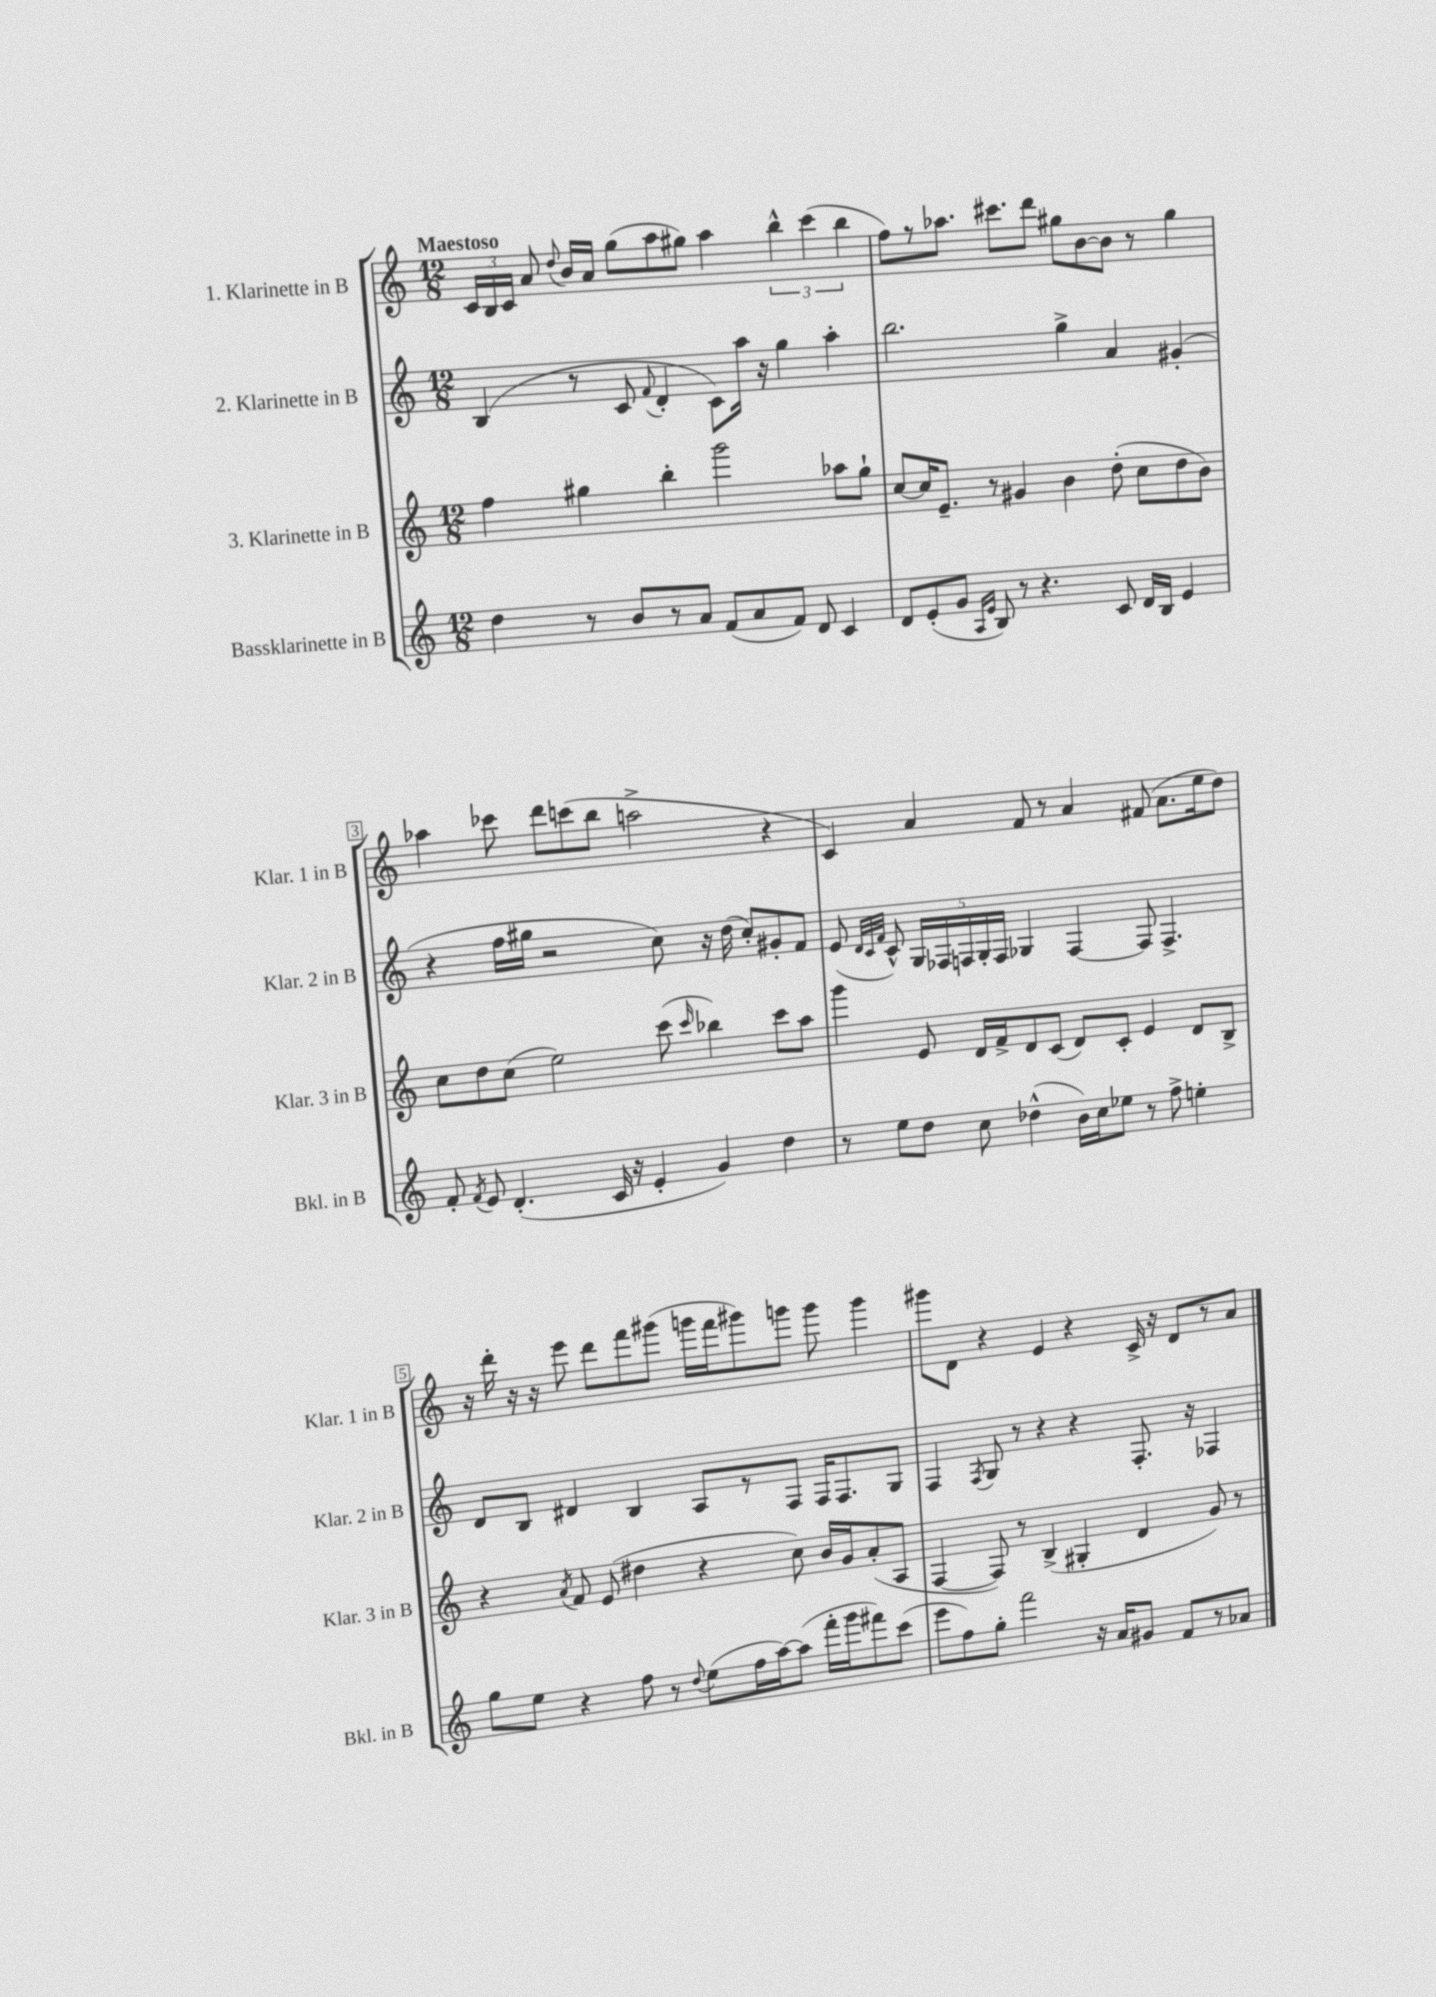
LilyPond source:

<<
\new StaffGroup <<
\new Staff = "s0" \with { instrumentName = "1. Klarinette in B" shortInstrumentName = "Klar. 1 in B" } {
    \clef treble \key c \major \numericTimeSignature \time 12/8 \tempo "Maestoso"
    \autoBeamOff \tuplet 3/2 { c'16[ b16 c'16] } a'8 \appoggiatura { d''8 } b'16[ a'16] g''8[( a''8 gis''8]) a''4 \tuplet 3/2 { b''4-^ c'''4( b''4 } |
    f''8[) r8 aes''8.] cis'''8.[ d'''8] gis''8[ b'8~ b'8] r8 gis''4 |
    aes''4 ces'''8 d'''8[ c'''8( b''8] a''2-> r4 |
    c'4) a'4 f'8 r8 a'4 fis'8( a'8.[ e''16 d''8]) |
    r16 d'''16-. r16 r16 e'''8 d'''8[ f'''8 gis'''8]( g'''16[ f'''16 gis'''8) g'''8] g'''8 g'''4 |
    gis'''8[ d'8] r4 e'4 r4 c'16-> r16 d'8[ r8 a'8] \bar "|." |
}
\new Staff = "s1" \with { instrumentName = "2. Klarinette in B" shortInstrumentName = "Klar. 2 in B" } {
    \clef treble \key c \major \numericTimeSignature \time 12/8
    \autoBeamOff b4( r8 c'8 \appoggiatura { f'8 } d'4-. c'8[) a''16] r16 g''4 a''4-. |
    b''2. g''4-> a'4 gis'4-.( |
    r4 f''16[ gis''16] r2 c''8) r16 d''16( c''8[-.) gis'8-. f'8] |
    e'8( \grace { d'32[ c'32 f'32] } c'8-^) \tuplet 5/4 { g16[ fes16 f16 g16-. f16] } ges4 f4~ f8 f4.-> |
    d'8[ b8] dis'4 b4 a8[ r8 f8] f16[ f8. g8] |
    f4 \acciaccatura { f8 } g8 r8 r4 r4 f8.-. r16 fes4 \bar "|." |
}
\new Staff = "s2" \with { instrumentName = "3. Klarinette in B" shortInstrumentName = "Klar. 3 in B" } {
    \clef treble \key c \major \numericTimeSignature \time 12/8
    \autoBeamOff f''4 gis''4 b''4-. g'''2 aes''8[ gis''8]-! |
    c''8[~ c''16 e'8.]-- r8 gis'4 b'4 d''8-.( c''8[ d''8 b'8]) |
    c''8[ d''8 c''8]( e''2) c'''8( \grace { c'''16 } bes''4) c'''8[ a''8] |
    g'''4 e'8 d'16[ f'16-> d'8 c'8]( d'8[) c'8]-. e'4 d'8[ b8]-> |
    r4 \acciaccatura { a'8 } f'8 e'8( dis''4 r4 c''8) b'16[ g'16 a'8-.( a8] |
    f4~ f8) r8 b4->( gis4-. d'4 g'8) r8 \bar "|." |
}
\new Staff = "s3" \with { instrumentName = "Bassklarinette in B" shortInstrumentName = "Bkl. in B" } {
    \clef treble \key c \major \numericTimeSignature \time 12/8
    \autoBeamOff d''4 r8 b'8[ r8 a'8] f'8[( a'8 f'8]) d'8 c'4 |
    d'8[ e'8-.( g'8] \grace { a16[ e'16] } b8) r8 r4. c'8 d'16[ b16] e'4 |
    f'8-. \acciaccatura { f'8 } e'8 d'4.-.( c'16 r16 e'4-. g'4) d''4 |
    r8 e''8[ d''8] c''8 des''4-^( b'16[) c''16 ees''8] r8 f''8-> e''4-. |
    g''8[ e''8] r4 f''8 r8 \appoggiatura { d''8 } e''8[( f''16 a''16~) a''8]( f'''16[-. g'''16 fis'''8) c'''8]( |
    e'''8[ f''8) g''8]-. f'''2 r16 a'16[ gis'8] f'8[ r8 aes'8] \bar "|." |
}
>>
>>
\layout { \context { \Score \override BarNumber.stencil = #(make-stencil-boxer 0.1 0.3 ly:text-interface::print) } }
